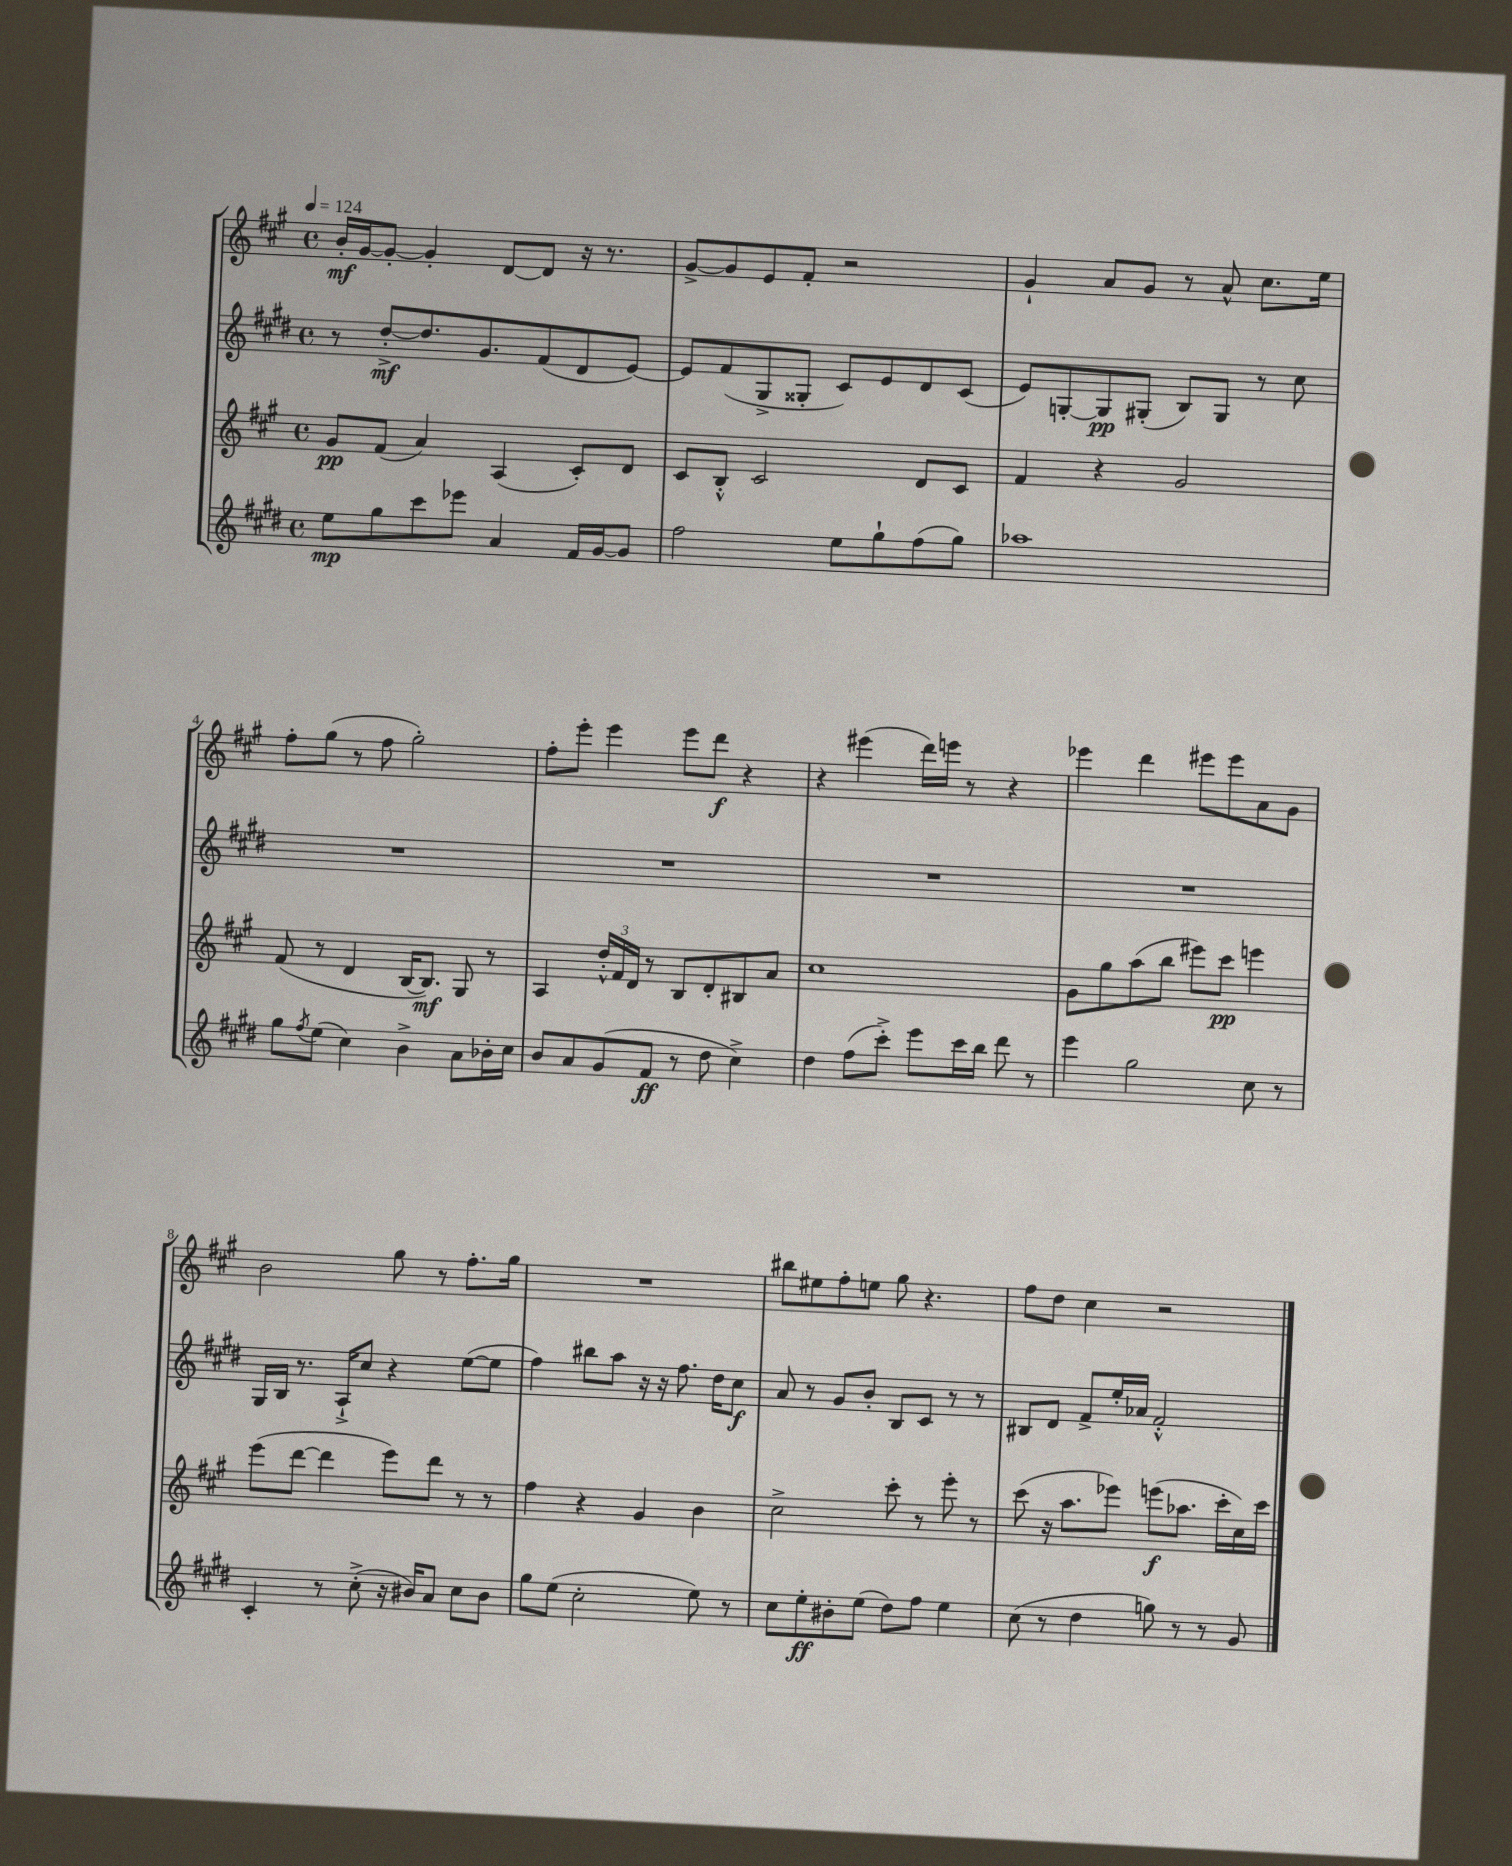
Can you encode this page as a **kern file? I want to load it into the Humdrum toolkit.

**kern	**dynam	**kern	**dynam	**kern	**dynam	**kern	**dynam
*part4	*part4	*part3	*part3	*part2	*part2	*part1	*part1
*staff4	*staff4	*staff3	*staff3	*staff2	*staff2	*staff1	*staff1
*clefG2	*	*clefG2	*	*clefG2	*	*clefG2	*
*k[f#c#g#d#]	*	*k[f#c#g#]	*	*k[f#c#g#d#]	*	*k[f#c#g#]	*
*M4/4	*	*M4/4	*	*M4/4	*	*M4/4	*
*met(c)	*	*met(c)	*	*met(c)	*	*met(c)	*
*MM124	*	*MM124	*	*MM124	*	*MM124	*
=1	=1	=1	=1	=1	=1	=1	=1
8ee\L	mp	8g#/L	pp	8r	.	16b'/LL	mf
.	.	.	.	.	.	[16g#/J	.
8gg#\	.	(8f#/J	.	[8dd#'^/L	mf	8g#'/J_	.
8ccc#\	.	4a/)	.	8.dd#/]	.	4g#'/]	.
8eee-X\J	.	.	.	.	.	.	.
.	.	.	.	8.g#/	.	.	.
4a/	.	(4A/	.	.	.	[8d/L	.
.	.	.	.	(8f#/	.	8d/J]	.
16f#/LL	.	8c#'/L)	.	8d#/	.	16r	.
[16g#/J	.	.	.	.	.	8.r	.
8g#/J]	.	8d/J	.	[8e/J)	.	.	.
=2	=2	=2	=2	=2	=2	=2	=2
2ff#\	.	8c#/L	.	8e/L]	.	[8g#^/L	.
.	.	8B'^^/J	.	(8f#/	.	8g#/]	.
.	.	2c#/	.	8G#^/	.	8e/	.
.	.	.	.	8G##X'/J	.	8f#'/J	.
8ee\L	.	.	.	8c#/L)	.	2r	.
8gg#`\	.	.	.	8e/	.	.	.
(8ff#\	.	8d/L	.	8d#/	.	.	.
8gg#\J)	.	8c#/J	.	(8c#/J	.	.	.
=3	=3	=3	=3	=3	=3	=3	=3
1aa-X	.	4f#/	.	8e/L)	.	4g#`/	.
.	.	.	.	[8Gn'/	.	.	.
.	.	4r	.	8G/]	pp	8a/L	.
.	.	.	.	(8G#X'/J	.	8g#/J	.
.	.	2g#/	.	8B/L)	.	8r	.
.	.	.	.	8G#/J	.	8a^^/	.
.	.	.	.	8r	.	8.cc#\L	.
.	.	.	.	8cc#\	.	.	.
.	.	.	.	.	.	16ee\Jk	.
!!LO:LB:g=z
=4	=4	=4	=4	=4	=4	=4	=4
8gg#\L	.	(8f#/	.	1r	.	8ff#'\L	.
8qff#/	.	.	.	.	.	.	.
(8ee\J	.	8r	.	.	.	(8gg#\J	.
4cc#\)	.	4d/	.	.	.	8r	.
.	.	.	.	.	.	8ff#\	.
4b^\	.	[16B/KL	.	.	.	2gg#'\)	.
.	.	8.B/J])	mf	.	.	.	.
8a\L	.	8G#/	.	.	.	.	.
16b-X'\L	.	8r	.	.	.	.	.
16cc#\JJ	.	.	.	.	.	.	.
=5	=5	=5	=5	=5	=5	=5	=5
8b/L	.	4A/	.	1r	.	8ff#'\L	.
8a/	.	.	.	.	.	8eee'\J	.
(8g#/	.	24dd'^^/LL	.	.	.	4eee\	.
.	.	24f#/	.	.	.	.	.
.	.	24d/JJ	.	.	.	.	.
8f#/J	ff	8r	.	.	.	.	.
8r	.	8B/L	.	.	.	8eee\L	.
8dd#\	.	8d'/	.	.	.	8ddd\J	f
4cc#^\)	.	8B#X/	.	.	.	4r	.
.	.	8a/J	.	.	.	.	.
=6	=6	=6	=6	=6	=6	=6	=6
4dd#\	.	1cc#	.	1r	.	4r	.
(8ff#\L	.	.	.	.	.	(4eee#X\	.
8ccc#'^\J)	.	.	.	.	.	.	.
8eee\L	.	.	.	.	.	16ddd\LL)	.
.	.	.	.	.	.	16eeen\JJ	.
16ccc#\L	.	.	.	.	.	8r	.
16bb\JJ	.	.	.	.	.	.	.
8ddd#\	.	.	.	.	.	4r	.
8r	.	.	.	.	.	.	.
=7	=7	=7	=7	=7	=7	=7	=7
4eee\	.	8g#\L	.	1r	.	4eee-X\	.
.	.	8gg#\	.	.	.	.	.
2gg#\	.	(8aa\	.	.	.	4ddd\	.
.	.	8bb\J	.	.	.	.	.
.	.	8eee#X\L)	.	.	.	8eee#X\L	.
.	.	8ccc#\J	pp	.	.	8eee#\	.
8cc#\	.	4eeen\	.	.	.	8a\	.
8r	.	.	.	.	.	8g#\J	.
!!LO:LB:g=z
=8	=8	=8	=8	=8	=8	=8	=8
4c#'/	.	(8eee\L	.	16G#/LL	.	2b\	.
.	.	.	.	16B/JJ	.	.	.
.	.	[8ddd\J	.	8.r	.	.	.
8r	.	4ddd\]	.	.	.	.	.
.	.	.	.	16A`^/KL	.	.	.
(8cc#'^\	.	.	.	8cc#/J	.	.	.
16r	.	8eee\L)	.	4r	.	8gg#\	.
16b#X/KL)	.	.	.	.	.	.	.
8a/J	.	8ddd\J	.	.	.	8r	.
8cc#\L	.	8r	.	([8ee\L	.	8.ff#'\L	.
8b#\J	.	8r	.	8ee\J]	.	.	.
.	.	.	.	.	.	16gg#\Jk	.
=9	=9	=9	=9	=9	=9	=9	=9
8gg#\L	.	4ff#\	.	4ff#\)	.	1r	.
(8ee\J	.	.	.	.	.	.	.
2cc#'\	.	4r	.	8bb#X\L	.	.	.
.	.	.	.	8aa\J	.	.	.
.	.	4g#/	.	16r	.	.	.
.	.	.	.	16r	.	.	.
.	.	.	.	8.ff#\	.	.	.
8ee\)	.	4b\	.	.	.	.	.
.	.	.	.	16dd#\KL	.	.	.
8r	.	.	.	8cc#\J	f	.	.
=10	=10	=10	=10	=10	=10	=10	=10
8cc#\L	.	2cc#^\	.	8a/	.	8bb#X\L	.
8ee'\	ff	.	.	8r	.	8ee#X\	.
8b#X'\	.	.	.	8g#/L	.	8ff#'\	.
(8ee\J	.	.	.	8b'/J	.	8een\J	.
8dd#\L)	.	8ccc#'\	.	8B/L	.	8gg#\	.
8ff#\J	.	8r	.	8c#/J	.	4.r	.
4ee\	.	8eee'\	.	8r	.	.	.
.	.	8r	.	8r	.	.	.
=11	=11	=11	=11	=11	=11	=11	=11
(8cc#\	.	(8ccc#\	.	8B#X/L	.	8ff#\L	.
8r	.	16r	.	8d#/J	.	8dd\J	.
.	.	8.aa\L	.	.	.	.	.
4dd#\	.	.	.	8f#^/L	.	4cc#\	.
.	.	8eee-X\J)	.	16ee'/L	.	.	.
.	.	.	.	16a-X/JJ	.	.	.
8ggn\)	.	(8eeen\L	f	2f#'^^/	.	2r	.
8r	.	8.aa-X\J	.	.	.	.	.
8r	.	.	.	.	.	.	.
.	.	16ccc#'\LL	.	.	.	.	.
8g#/	.	16cc#\)	.	.	.	.	.
.	.	16ccc#\JJ	.	.	.	.	.
==	==	==	==	==	==	==	==
*-	*-	*-	*-	*-	*-	*-	*-
